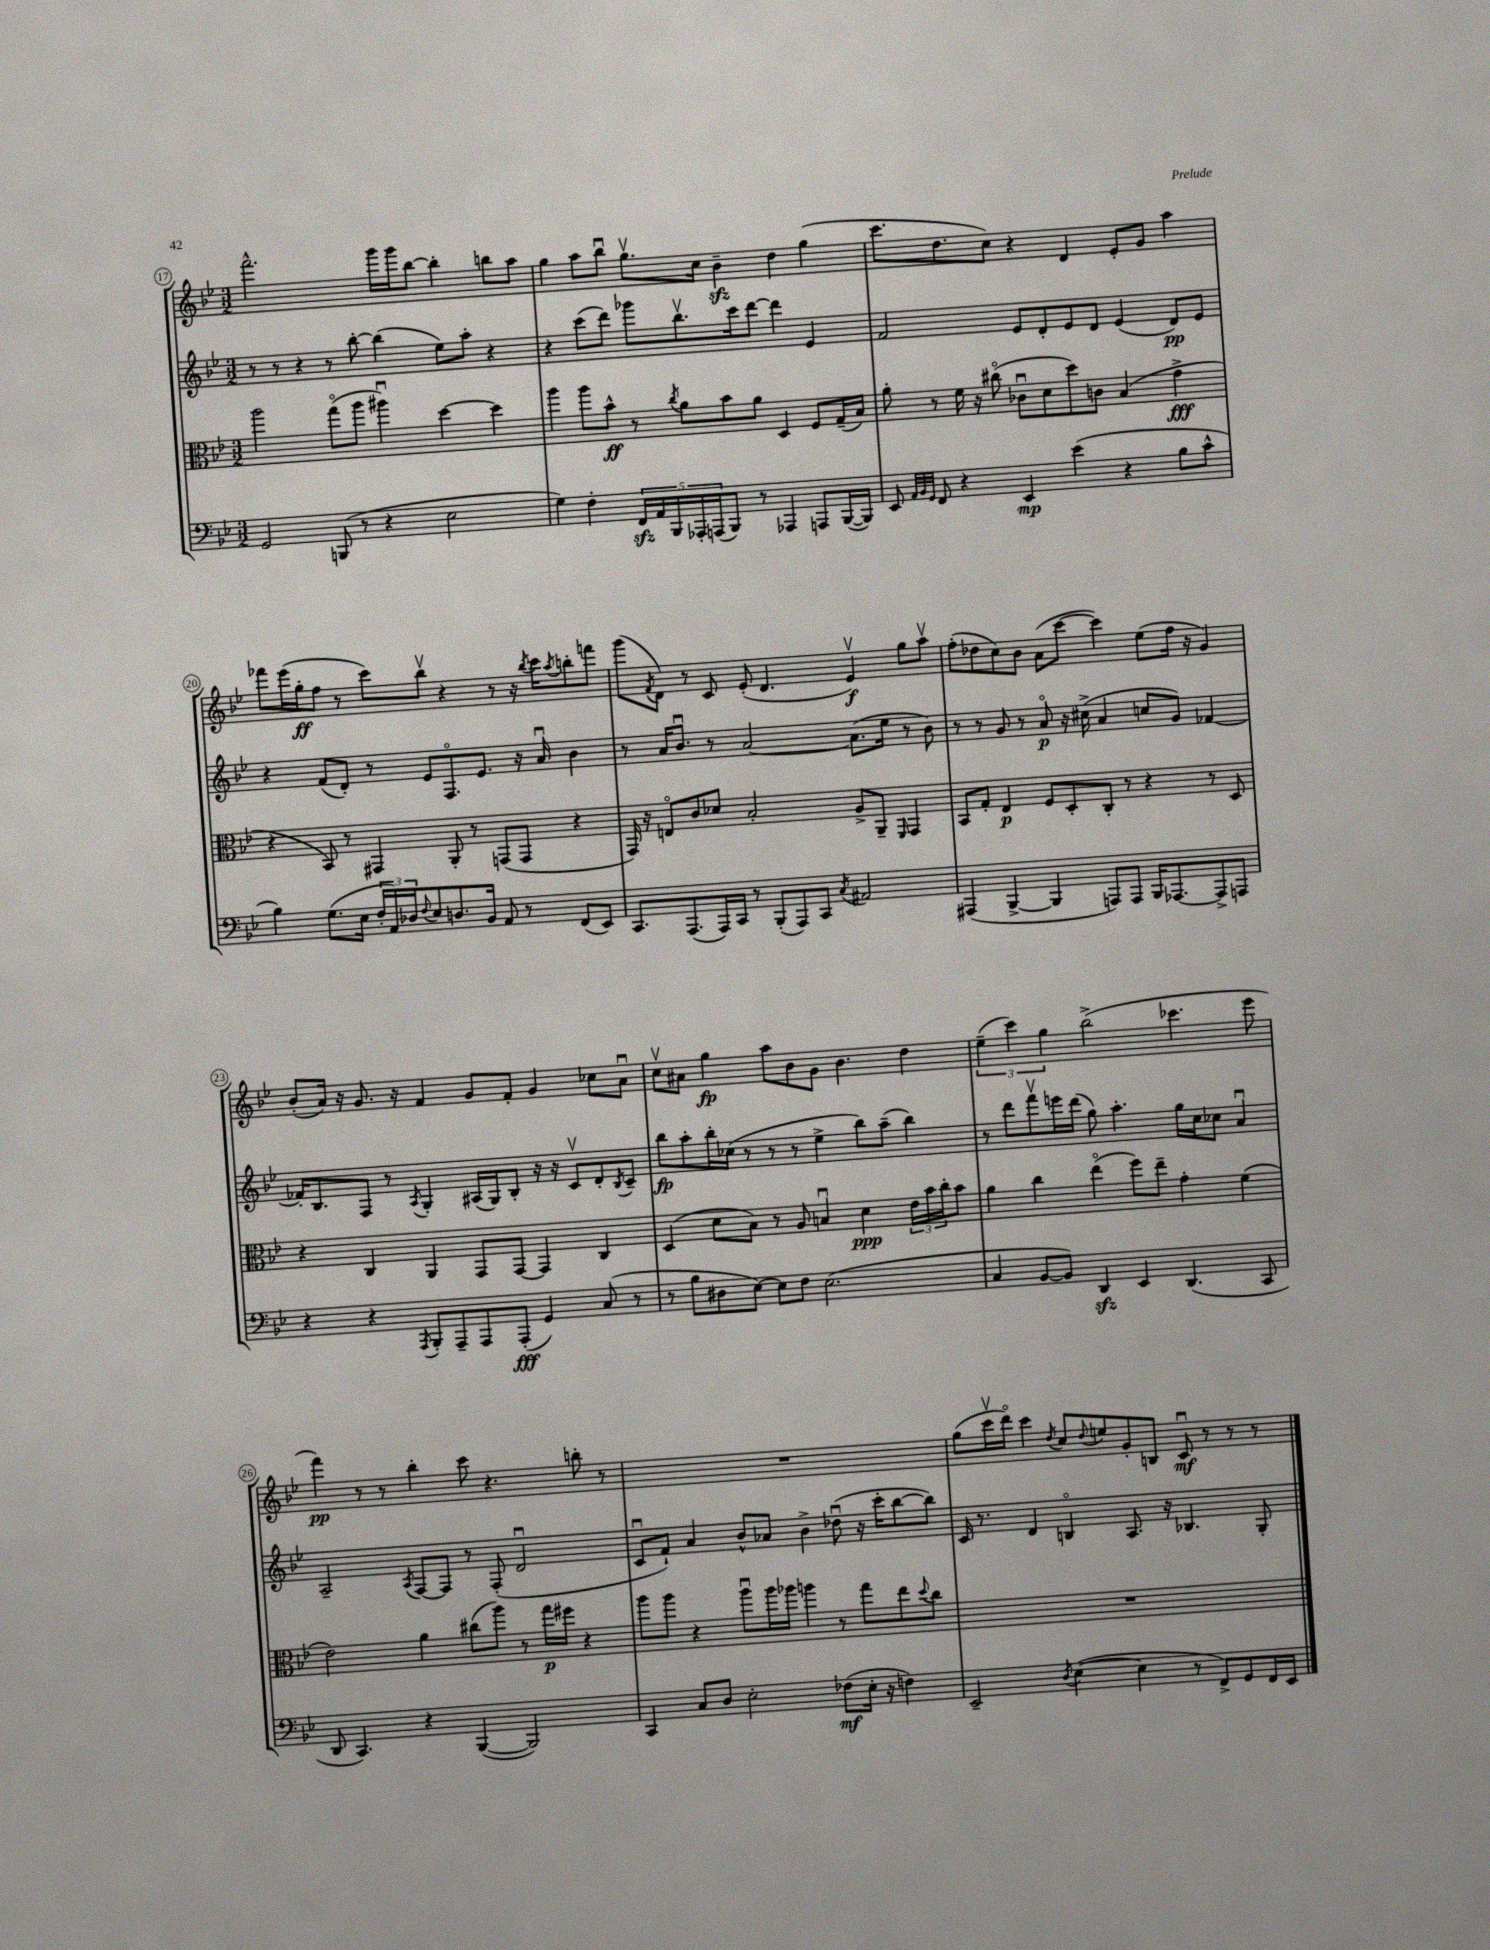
<<
\new StaffGroup <<
\new Staff = "s0" {
    \clef treble \key bes \major \numericTimeSignature \time 3/2
    f'''2.-^ g'''16 g'''16 bes''8~ bes''4-. b''8 a''8 |
    g''4 a''8 bes''8\downbow g''8.\upbow c''16 bes'4--\sfz d''4 g''4( |
    c'''8. d''8. c''8) r4 d'4 ees'8-. g'8 a''4 |
    fes'''8 ees'''16( g''16-.\ff f''8 r8 c'''8) bes''8\upbow r4 r8 r16 \acciaccatura { bes''8 } c'''16 \acciaccatura { a''8 } b''8-. f'''8 |
    g'''8( \acciaccatura { f'8 } d'8) r8 c'8 ees'8-.( d'4. ees'4\upbow\f) g''8 a''8\upbow |
    f''8-.( des''8 c''8) bes'8 a'8( c'''8~ c'''4) ees''8( f''16 r16 g'4) |
    bes'8-.( a'16) r16 g'8. r16 f'4 g'8 f'8-. g'4 ces''8 a'8\downbow |
    c''8\upbow ais'8 g''4\fp a''8 bes'8 g'8 bes'4. d''4 |
    \tuplet 3/2 { ees''4--( c'''4) g''4 } bes''2->( ces'''4. ees'''8 |
    f'''4\pp) r8 r8 bes''4-. c'''8 r4. b''8-. r8 |
    R1. |
    g''8( c'''16\upbow d'''16\flageolet) c'''4 \acciaccatura { d''8 } c''8 \appoggiatura { d''8 } e''8 g'8-. b8 c'8\downbow\mf r8 r8 r8 \bar "|." |
}
\new Staff = "s1" {
    \clef treble \key bes \major \numericTimeSignature \time 3/2
    r8 r8 r4 r8 bes''8~-. bes''4( ees''8) a''8-. r4 |
    r4 c'''8( d'''8) ges'''8 bes''8.\upbow c'''16 d'''8~ d'''4 ees'4 |
    f'2 ees'8 d'8-. ees'8 d'8 ees'4( d'8\pp) ees'8 |
    r4 f'8( d'8-.) r8 ees'8 f8.\flageolet ees'8. r16 a'16\downbow bes'4 |
    r8 a'16 bes'8.\downbow r8 a'2~ a'8.( ees''16 r8 bes'8) |
    r8 r8 g'8 r8 a'8\flageolet\p r16 cis''16->( a'4 c''8 g'8) fes'4~ |
    fes'16-. bes8. f8 r8 \acciaccatura { a8 } g4-. ais16( g16) bes8-. r16 r16 c'8\upbow d'8-. \acciaccatura { bes8 } c'8-- |
    bes''8\fp a''8-. bes''16-. ces''16( r8 r8 r8 ees''4-> bes''8) a''8--( bes''4) |
    r8 d'''8 f'''8\upbow e'''16 d'''16( g''8) a''4.-. g''16 c''16 ces''8 a'4\downbow |
    a2-- \acciaccatura { a8 } f8~ f8 r8 f8-.( d'2\downbow |
    c'8\downbow f'8-!) a'4 bes'8-^ aes'8 bes'4-> des''8\downbow( r16 c'''16-. bes''8~ bes''8) |
    c'16 r8. d'4 b4\flageolet a8. r16 bes4. g8-. \bar "|." |
}
\new Staff = "s2" {
    \clef alto \key bes \major \numericTimeSignature \time 3/2
    a''2 g''8\flageolet( a''8 ais''4\downbow) d''4~ d''4 |
    a''4 a''8 bes'8-^\ff r8 \acciaccatura { c''8 } a'8 bes'8 a'8 d4 f8 g16--( bes16) |
    a'8-. r8 f'16 r16 cis''8\flageolet( ces'8\downbow d'8 d''8) c'8 bes4( g'4->\fff |
    r4 bes,8) r8 gis,4 a,8-. r8 g,8( g,8 r4 |
    g,16) r16 e8\flageolet c'8 des'8 bes2-. a8-> a,8-- \grace { f,16 } g,4 |
    bes,8 g8-. ees4\p f8 d8-. c8-. r8 r4 r8 d8 |
    r4 c4 a,4 g,8 g,8~ g,4 c4 |
    d4( d'8 bes8) r8 a8 b4\downbow d'4\ppp \tuplet 3/2 { ees'16 bes'16 c''16-. } bes'8 |
    a'4 c''4 ees''4\flageolet( f''8) ees''8-- g'4-. f'4( |
    ees'2) a'4 cis''8( a''8) r8 g''16\p fis''16 r4 |
    a''8 a''8 r4 a''8\downbow a''16 aes''16 a''4 r8 g''8 ees''8 \appoggiatura { d''8 } c''8 |
    R1. \bar "|." |
}
\new Staff = "s3" {
    \clef bass \key bes \major \numericTimeSignature \time 3/2
    g,2 b,,8( r8 r4 ees2 |
    g4) f4-. \tuplet 5/4 { f,16\sfz a,16 bes,,16 aes,,16-. a,,16( } bes,,8) r8 aes,,4 a,,8 bes,,16~( bes,,16) |
    ees,8 \grace { a,32 bes,32 g,32 } f,8 r4 ees,4\mp ees'4( r4 bes8 c'8-^ |
    bes4) g8.( ees16 \tuplet 3/2 { f16-. a,16) des16 } \appoggiatura { f8 } ees8 d8. bes,16 a,8 r8 f,8( ees,8) |
    c,8. a,,8.( a,,16) c,16 r8 bes,,8-.( a,,8) c,8 \acciaccatura { c8 } ais,2 |
    ais,,4( bes,,4~-> bes,,4 a,,8) a,,8 bes,,16 aes,,8.~ aes,,8-> a,,8 |
    r4 r4 \acciaccatura { a,,8 } bes,,8-. a,,8-- a,,8 a,,8-.\fff( g,4) c8( r8 |
    r8 bes8 dis8 ees8~) ees8 f8 ees2.( |
    c4 bes,8~ bes,8) d,4\sfz ees,4 d,4.( c,8 |
    d,8 c,4.) r4 bes,,4~( bes,,2) |
    c,4 c8 d8 ees2-. fes8\mf( ees16-. r16 f4) |
    ees,2-- \acciaccatura { d8 } ees4~( ees4 r8 f,8->) g,8 f,16 ees,16 \bar "|." |
}
>>
>>
\layout { \context { \Score currentBarNumber = #17 \override BarNumber.stencil = #(make-stencil-circler 0.1 0.3 ly:text-interface::print) } }
